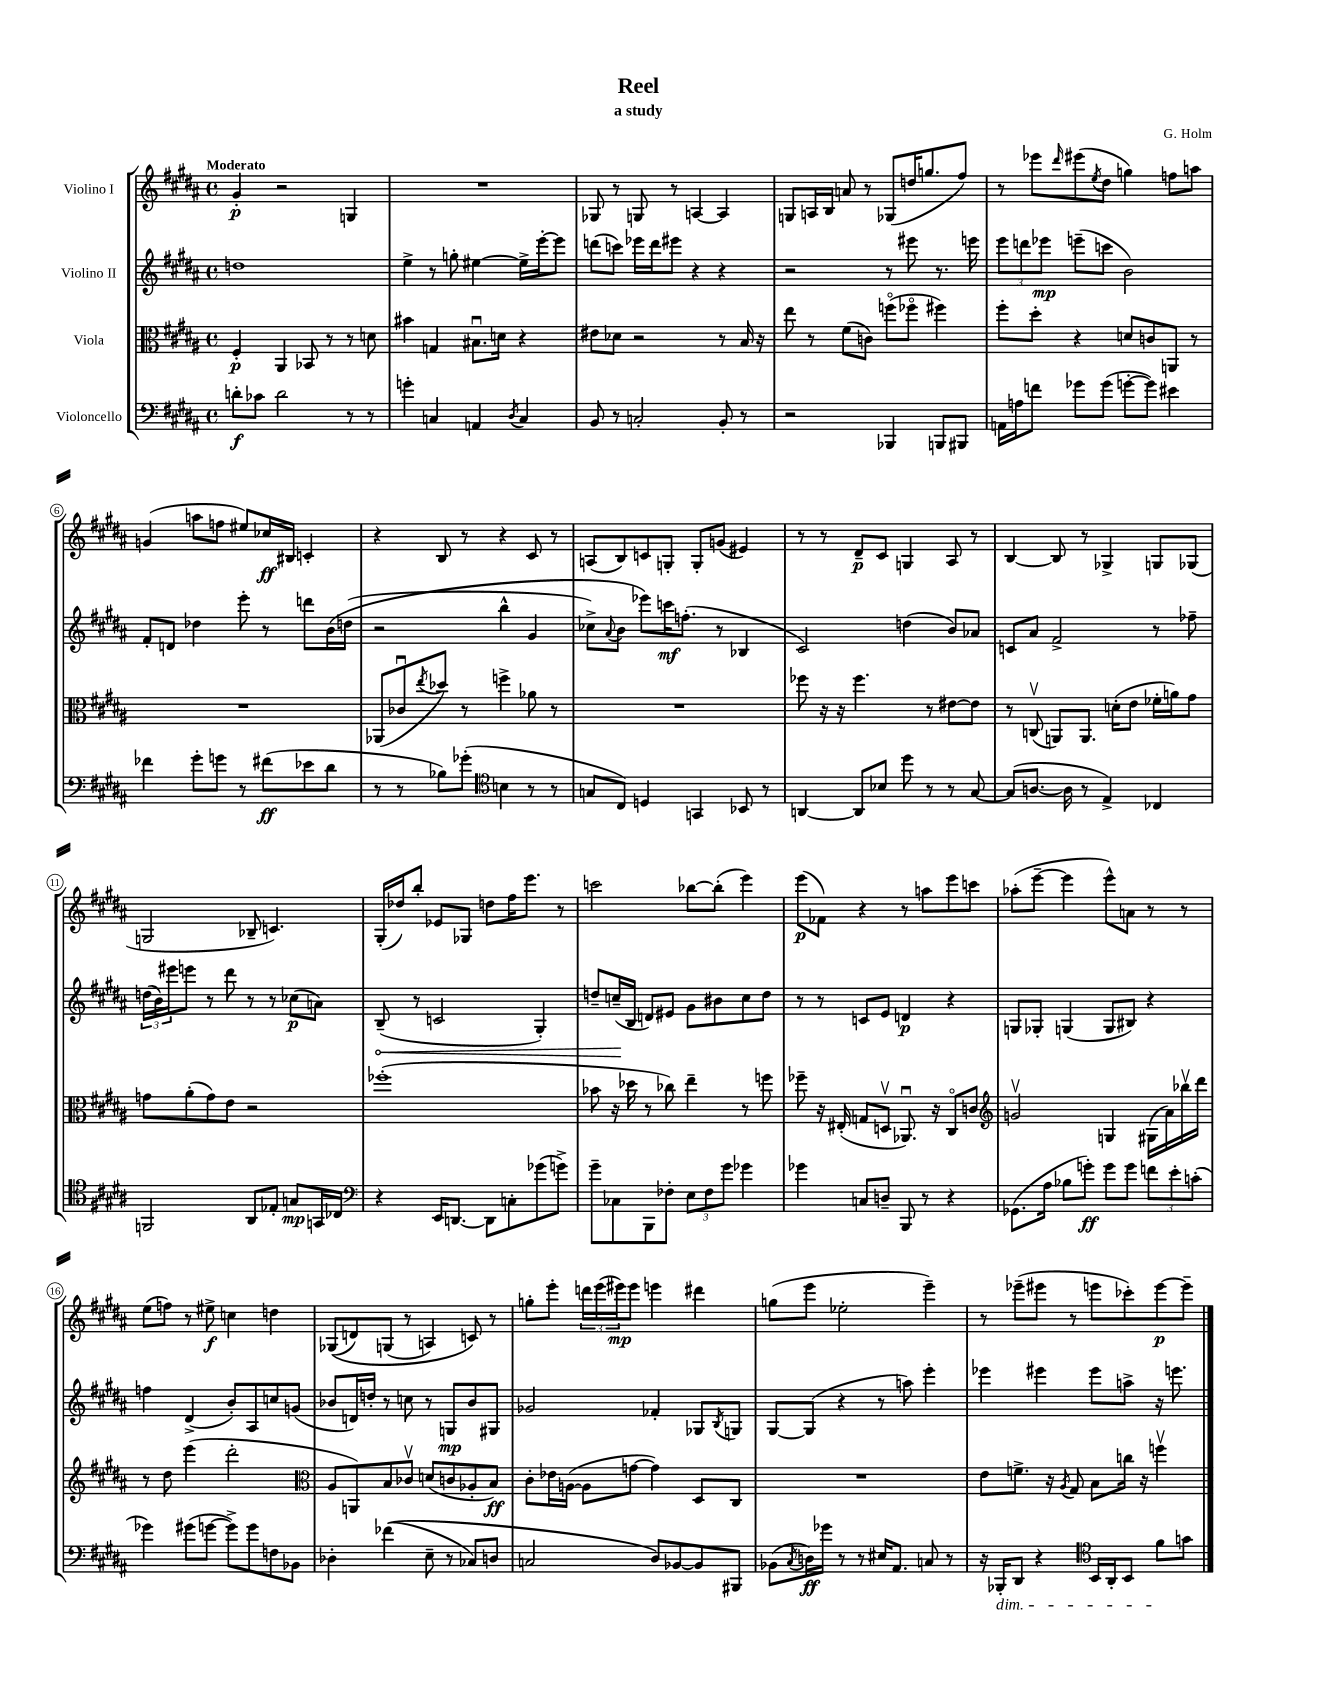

**kern	**dynam	**kern	**dynam	**kern	**dynam	**kern	**dynam
*part4	*part4	*part3	*part3	*part2	*part2	*part1	*part1
*staff4	*staff4	*staff3	*staff3	*staff2	*staff2	*staff1	*staff1
*I"Violoncello	*	*I"Viola	*	*I"Violino II	*	*I"Violino I	*
*clefF4	*	*clefC3	*	*clefG2	*	*clefG2	*
*k[f#c#g#d#a#]	*	*k[f#c#g#d#a#]	*	*k[f#c#g#d#a#]	*	*k[f#c#g#d#a#]	*
*M4/4	*	*M4/4	*	*M4/4	*	*M4/4	*
*met(c)	*	*met(c)	*	*met(c)	*	*met(c)	*
=1	=1	=1	=1	=1	=1	=1	=1
!	!	!	!	!	!	!LO:TX:a:B:t=Moderato	!
8dn'\L	f	4F#'/	p	1ddn	.	4g#'/	p
8c-X\J	.	.	.	.	.	.	.
2d\	.	4AA#/	.	.	.	2r	.
.	.	8BB-X/	.	.	.	.	.
.	.	8r	.	.	.	.	.
8r	.	8r	.	.	.	4Gn/	.
8r	.	8dn\	.	.	.	.	.
=2	=2	=2	=2	=2	=2	=2	=2
4gn'\	.	4b#X\	.	4ee^\	.	1r	.
4Cn/	.	4Gn/	.	8r	.	.	.
.	.	.	.	8ggn'\	.	.	.
4AAn/	.	8.B#Xu\L	.	[4ee#X\	.	.	.
.	.	16dn\Jk	.	.	.	.	.
8qD#/	.	.	.	.	.	.	.
4C/	.	4r	.	16ee#^\LL]	.	.	.
.	.	.	.	[16eee'\J	.	.	.
.	.	.	.	8eee\J]	.	.	.
=3	=3	=3	=3	=3	=3	=3	=3
8BB/	.	8e#X\L	.	(8dddn\L	.	8G-X/	.
8r	.	8d-X\J	.	8cccn\J)	.	8r	.
2Cn'/	.	2r	.	16eee-X\LL	.	8Gn/	.
.	.	.	.	16ddd\J	.	.	.
.	.	.	.	8eee#X\J	.	8r	.
.	.	.	.	4r	.	[4An/	.
8BB'/	.	8r	.	4r	.	4A/]	.
8r	.	16B/	.	.	.	.	.
.	.	16r	.	.	.	.	.
=4	=4	=4	=4	=4	=4	=4	=4
2r	.	8ee\	.	2r	.	8Gn/L	.
.	.	8r	.	.	.	16An/L	.
.	.	.	.	.	.	16B/JJ	.
.	.	(8f#\L	.	.	.	8an/	.
.	.	8cn\J)	.	.	.	8r	.
4BBB-X/	.	(8ffn\L	.	8r	.	(8G-X/L	.
.	.	8ff-X\J	.	8eee#X\	.	16ddn/K	.
.	.	.	.	.	.	8.ggn/	.
8BBBn/L	.	4ff#X\)	.	8.r	.	.	.
8BBB#X/J	.	.	.	.	.	8ff#/J)	.
.	.	.	.	16eeen\	.	.	.
=5	=5	=5	=5	=5	=5	=5	=5
16AAn\LL	.	8ff#'\L	.	12eee\L	.	8r	.
16An\J	.	.	.	.	.	.	.
.	.	.	.	12dddn\	.	.	.
8fn\J	.	8dd#'\J	.	.	.	8eee-X\L	.
.	.	.	.	12eee-X\J	mp	.	.
.	.	.	.	.	.	16qqddd#/	.
8g-X\L	.	4r	.	(8eeen~\L	.	(8eee#X\	.
.	.	.	.	.	.	8qee/	.
(8g-\J	.	.	.	8cccn\J	.	8dd#\J	.
[8gn'\L	.	8dn/L	.	2b\)	.	4ggn\)	.
8g\J])	.	8cn/	.	.	.	.	.
4e#X\	.	8AAn/J	.	.	.	8ffn\L	.
.	.	8r	.	.	.	8aan\J	.
!!LO:LB:g=z
=6	=6	=6	=6	=6	=6	=6	=6
4f-X\	.	1r	.	8f#'/L	.	(4gn/	.
.	.	.	.	8dn/J	.	.	.
8g#'\L	.	.	.	4dd-X\	.	8aan\L	.
8gn\J	.	.	.	.	.	8ffn\J	.
8r	.	.	.	8eee'\	.	8ee#X/L)	.
(8f#X\L	ff	.	.	8r	.	16cc-X/L	ff
.	.	.	.	.	.	16B#X/JJ	.
8e-X\	.	.	.	8dddn\L	.	4cn'/	.
8d#\J	.	.	.	(16b\L	.	.	.
.	.	.	.	(16ddn\JJ	.	.	.
=7	=7	=7	=7	=7	=7	=7	=7
8r	.	(8AA-X/L	.	2r	.	4r	.
8r	.	8c-Xu/	.	.	.	.	.
.	.	8qee/	.	.	.	.	.
8B-X\L)	.	8dd-X/J)	.	.	.	8B/	.
(8g-X'\J	.	8r	.	.	.	8r	.
*clefC4	*	*	*	*	*	*	*
4Bn\	.	4ffn^\	.	4bb^^\	.	4r	.
8r	.	8a-X\	.	4g#/	.	8c#/	.
8r	.	8r	.	.	.	8r	.
=8	=8	=8	=8	=8	=8	=8	=8
8Gn/L	.	1r	.	8cc-X^\L)	.	(8An/L	.
.	.	.	.	8qqa#/	.	.	.
8C#/J)	.	.	.	8b\J	.	8B/)	.
4Dn/	.	.	.	8eee-X\L)	.	8cn/	.
.	.	.	.	16cccn\K	mf	8Gn'/J	.
.	.	.	.	(8.ffn'\J	.	.	.
4GGn/	.	.	.	.	.	8G'/L	.
.	.	.	.	8r	.	(8gn/J	.
8BB-X/	.	.	.	4B-X/	.	4e#X/)	.
8r	.	.	.	.	.	.	.
=9	=9	=9	=9	=9	=9	=9	=9
[4AAn/	.	8ff-X\	.	2c#/)	.	8r	.
.	.	16r	.	.	.	8r	.
.	.	16r	.	.	.	.	.
8AA/L]	.	4.ff-\	.	.	.	8d#~/L	p
8B-X/J	.	.	.	.	.	8c#/J	.
8dd#\	.	.	.	(4ddn\	.	4Gn/	.
8r	.	8r	.	.	.	.	.
8r	.	[8e#X\L	.	8b/L)	.	8A#/	.
[8G#/	.	8e#\J]	.	8a-X/J	.	8r	.
=10	=10	=10	=10	=10	=10	=10	=10
(8G#/L]	.	8r	.	8cn/L	.	[4B/	.
[8.An/J	.	(8Cnv/	.	8a#/J	.	.	.
.	.	8AAn/L)	.	2f#^/	.	8B/]	.
16A\]	.	.	.	.	.	.	.
8r	.	8.AA/J	.	.	.	8r	.
4E^/)	.	.	.	.	.	4G-X^/	.
.	.	(16dn'\KL	.	.	.	.	.
.	.	8e\J	.	.	.	.	.
4C-X/	.	16f-X'\LL	.	8r	.	8Gn/L	.
.	.	16an\J)	.	.	.	.	.
.	.	8g#\J	.	8ff-X~\	.	(8G-X/J	.
!!LO:LB:g=z
=11	=11	=11	=11	=11	=11	=11	=11
2FFn/	.	8gn\L	.	(24ddn\LL	.	2Gn/	.
.	.	.	.	24b\)	.	.	.
.	.	.	.	24eee#X\J	.	.	.
.	.	(8a#'\	.	8eeen\J	.	.	.
.	.	8g\)	.	8r	.	.	.
.	.	8e\J	.	8ddd#\	.	.	.
8AA#/L	.	2r	.	8r	.	8B-X~/	.
8E-X'/J	.	.	.	8r	.	4.cn/)	.
8Gn/L	mp	.	.	(8cc-X\L	p	.	.
16GGn/L	.	.	.	8an\J)	.	.	.
16C-X/JJ	.	.	.	.	.	.	.
=12	=12	=12	=12	=12	=12	=12	=12
*clefF4	*	*	*	*	*	*	*
!	!	!	!	!	!LO:HP:b	!	!
4r	.	(1ff-X'	.	(8B~/	<	(16G#'/LL	.
.	.	.	.	.	.	16dd-X/J)	.
.	.	.	.	8r	.	8bb'/J	.
16EE/KL	.	.	.	2cn/	.	8e-X/L	.
[8.DDn/J	.	.	.	.	.	.	.
.	.	.	.	.	.	8G-X/J	.
8DD\L]	.	.	.	.	.	8ddn\L	.
8Cn'\	.	.	.	.	.	16ff#\K	.
.	.	.	.	.	.	8.eee\J	.
(8g-X\	.	.	.	4G#'/)	.	.	.
8gn^\J)	.	.	.	.	.	8r	.
=13	=13	=13	=13	=13	=13	=13	=13
8g#~\L	.	8b-X\	.	8ddn~/L	.	2cccn\	.
8C-X\	.	16r	.	(16ccn~/L	.	.	.
.	.	16dd-X\	.	16B/JJ	[	.	.
8BBB\	.	8r	.	8dn/L)	.	.	.
8F-X'\J	.	8cc-X\)	.	8e#X/J	.	.	.
12E\L	.	4ee~\	.	8g#\L	.	[8bb-X\L	.
12F-\	.	.	.	.	.	.	.
.	.	.	.	8b#X\	.	(8bb-'\J]	.
12g#\J	.	.	.	.	.	.	.
4g-X\	.	8r	.	8cc\	.	4eee\)	.
.	.	8ffn\	.	8dd\J	.	.	.
=14	=14	=14	=14	=14	=14	=14	=14
4g-X\	.	8ff-X~\	.	8r	.	(8eee\L	p
.	.	16r	.	8r	.	8f-X\J)	.
.	.	(16E#X'/	.	.	.	.	.
8Cn/L	.	8Gn/L	.	8cn/L	.	4r	.
8Dn~/J	.	8Dnv/J	.	8e/J	.	.	.
8BBB/	.	8.AA-Xu/)	.	4dn/	p	8r	.
8r	.	.	.	.	.	8aan\L	.
.	.	16r	.	.	.	.	.
4r	.	8C#/L	.	4r	.	8eee\	.
.	.	8cn/J	.	.	.	8cccn\J	.
=15	=15	=15	=15	=15	=15	=15	=15
*	*	*clefG2	*	*	*	*	*
(8.GG-X\L	.	2gnv/	.	8Gn/L	.	(8aa-X'\L	.
.	.	.	.	8G-X'/J	.	[8eee~\J	.
16A#\Jk	.	.	.	.	.	.	.
8B-X\L	.	.	.	(4Gn/	.	4eee\]	.
8gn'\J)	ff	.	.	.	.	.	.
8g\L	.	4Gn/	.	8G/L	.	8eee^^\L)	.
8g\J	.	.	.	8B#X/J)	.	8an\J	.
12fn\L	.	(16G#X\LL	.	4r	.	8r	.
.	.	16a#\)	.	.	.	.	.
12e'\	.	.	.	.	.	.	.
.	.	16bb-Xv\	.	.	.	8r	.
(12cn'\J	.	.	.	.	.	.	.
.	.	16ddd#\JJ	.	.	.	.	.
!!LO:LB:g=z
=16	=16	=16	=16	=16	=16	=16	=16
4g-X\)	.	8r	.	4ffn\	.	(8ee\L	.
.	.	8dd#\	.	.	.	8ffn\J)	.
(8g#X\L	.	(4eee\	.	(4d#^/	.	8r	.
[8gn\J	.	.	.	.	.	8ee#X^\	f
8g^\L])	.	2ddd#'\	.	8b'/L)	.	4ccn\	.
8g\	.	.	.	8A#/	.	.	.
8Fn\	.	.	.	8ccn/	.	4ddn\	.
8BB-X\J	.	.	.	(8gn/J	.	.	.
=17	=17	=17	=17	=17	=17	=17	=17
*	*	*clefC3	*	*	*	*	*
4D-X'\	.	8A#/L	.	8b-X/L	.	((8G-X/L	.
.	.	8AAn/)	.	16dn/L)	.	8dn/)	.
.	.	.	.	16ddn'/JJ	.	.	.
((4f-X\	.	8B/	.	8r	.	(8Gn/J	.
.	.	8c-Xv/J	.	8ccn\	.	8r	.
8E~\	.	(8dn/L	.	8r	.	4An/)	.
8r	.	8cn/	.	8Gn/L	mp	.	.
8C-X/L)	.	8A-X'/	.	8b-/	.	8cn/)	.
8Dn/J	.	8B/J)	ff	8G#X/J	.	8r	.
=18	=18	=18	=18	=18	=18	=18	=18
2Cn/	.	8c#'\L	.	2g-X/	.	8ggn'\L	.
.	.	16e-X\L	.	.	.	8eee'\J	.
.	.	([16An\JJ	.	.	.	.	.
.	.	8A\L]	.	.	.	24dddn\LL	.
.	.	.	.	.	.	(24eee\	.
.	.	.	.	.	.	24eee#X\J)	mp
.	.	[8gn\J	.	.	.	8eee#\J	.
8D#/L)	.	4g\])	.	4f-X'/	.	4eeen\	.
[8BB-X/	.	.	.	.	.	.	.
8BB-/]	.	8D#/L	.	8G-X/L	.	4ddd#X\	.
.	.	.	.	8qB/	.	.	.
8BBB#X/J	.	8C#/J	.	8Gn/J	.	.	.
=19	=19	=19	=19	=19	=19	=19	=19
(8BB-X\L	.	1r	.	[8G#/L	.	(8ggn\L	.
8qC#/	.	.	.	.	.	.	.
16Dn\L)	ff	.	.	(8G#/J]	.	8eee\J	.
16g-X\JJ	.	.	.	.	.	.	.
8r	.	.	.	4r	.	2ee-X'\	.
8r	.	.	.	.	.	.	.
16E#X/KL	.	.	.	8r	.	.	.
8.AA#/J	.	.	.	.	.	.	.
.	.	.	.	8aan\)	.	.	.
8Cn/	.	.	.	4eee'\	.	4eee~\)	.
8r	.	.	.	.	.	.	.
=20	=20	=20	=20	=20	=20	=20	=20
16r	.	8e\L	.	4eee-X\	.	8r	.
!LO:TX:b:i:t=dim.	!	!	!	!	!	!	!
16BBB-X'/KL	.	.	.	.	.	.	.
8DD#/J	.	8.fn^\J	.	.	.	(8eee-X~\L	.
4r	.	.	.	4eee#X\	.	8eee#X\J	.
.	.	16r	.	.	.	.	.
.	.	8qA#/	.	.	.	.	.
.	.	8G#/	.	.	.	8r	.
*clefC4	*	*	*	*	*	*	*
16BB/LL	.	8B\L	.	8eee#\L	.	8eeen\L	.
16AA#'/J	.	.	.	.	.	.	.
8BB/J	.	16ccn\Jk	.	8aan^\J	.	8ccc-X'\)	.
.	.	16r	.	.	.	.	.
8f#\L	.	4ffnv\	.	16r	.	[8eee\	p
.	.	.	.	8.eeen\	.	.	.
8gn\J	.	.	.	.	.	8eee~\J]	.
==	==	==	==	==	==	==	==
*-	*-	*-	*-	*-	*-	*-	*-
